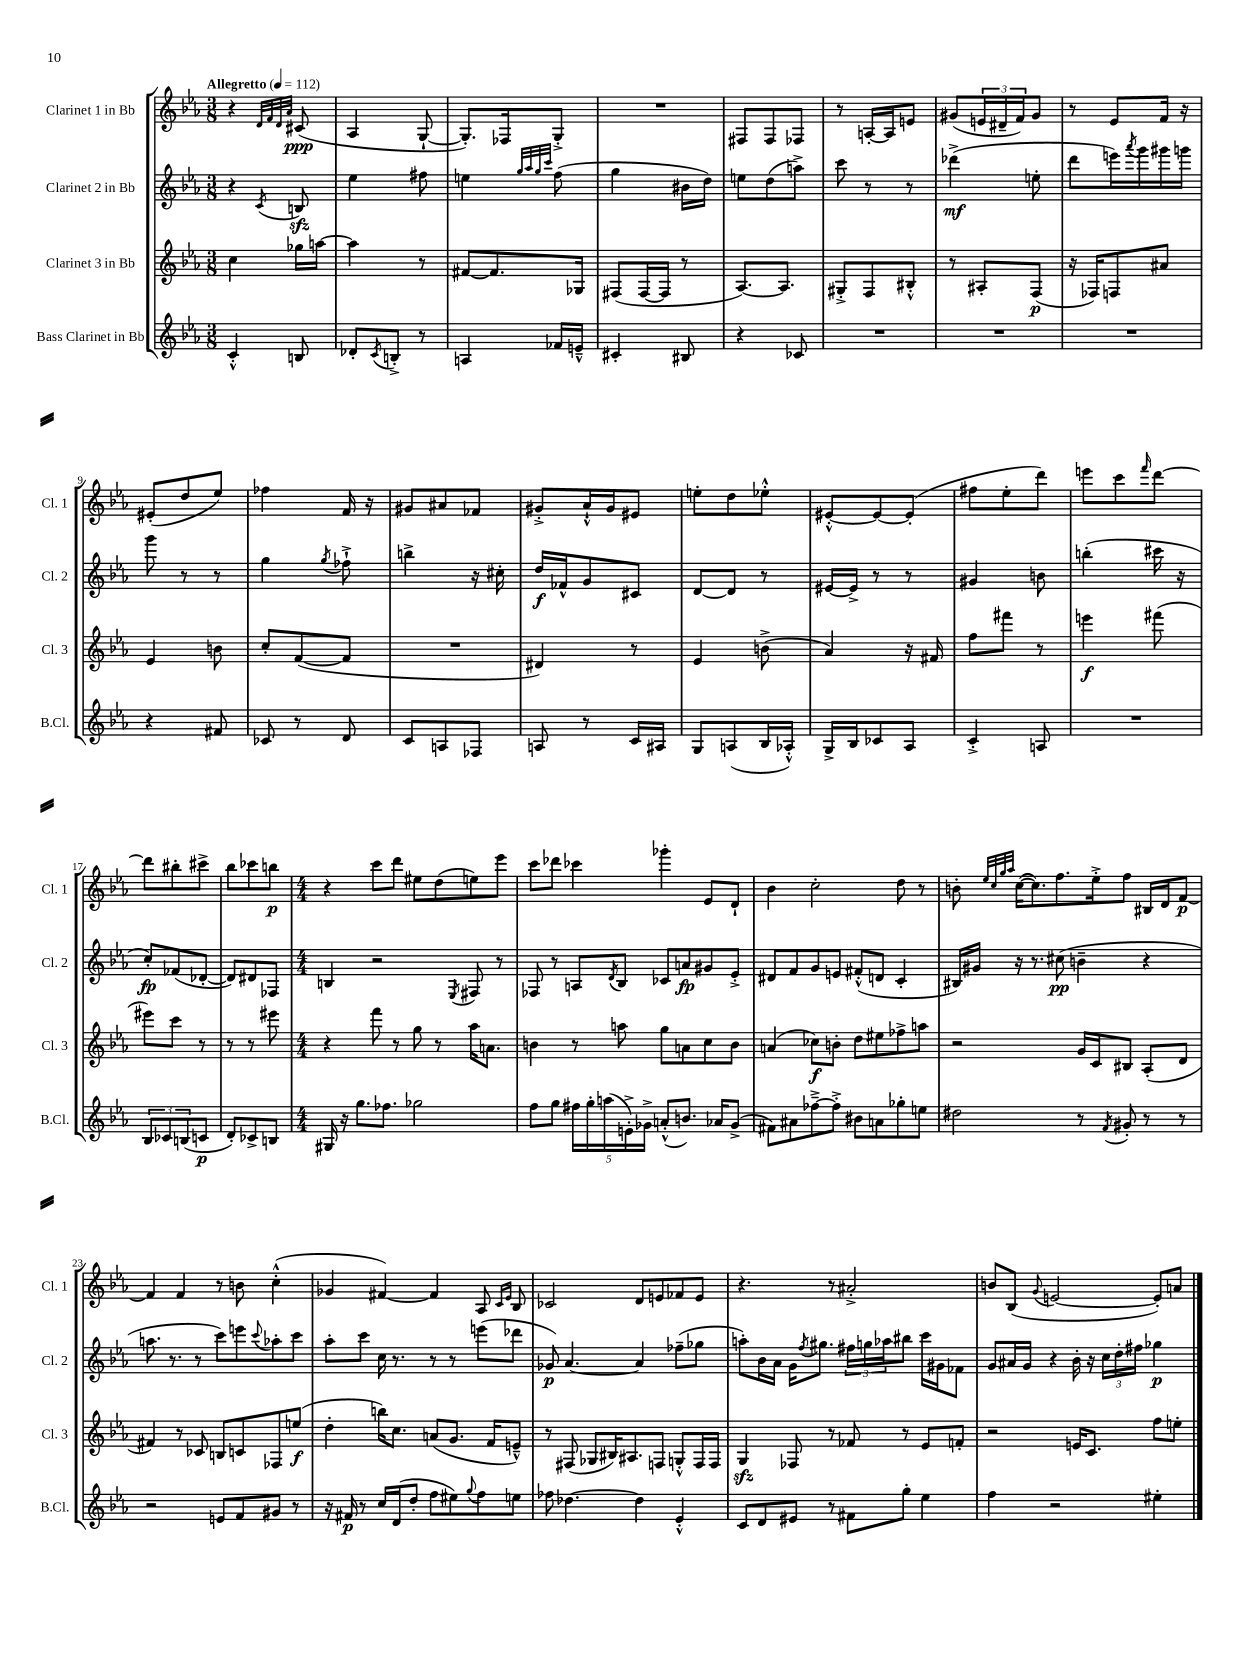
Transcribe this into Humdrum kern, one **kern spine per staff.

**kern	**kern	**kern	**kern
*staff4	*staff3	*staff2	*staff1
*clefG2	*clefG2	*clefG2	*clefG2
*k[b-e-a-]	*k[b-e-a-]	*k[b-e-a-]	*k[b-e-a-]
*M3/8	*M3/8	*M3/8	*M3/8
*MM112	*MM112	*MM112	*MM112
4c'^^	4cc	4r	4r
.	.	.	32qqd
.	.	.	32qqf
.	.	.	32qqd
.	.	8qc	32qqa-
8B	16gg-	8B	(8c#
.	[16aa	.	.
=	=	=	=
8d-'	4aa]	4ee-	4A-
8qc	.	.	.
8B'^	.	.	.
8r	8r	8ff#	[8G`
=	=	=	=
4A	[8f#	4ee	8.G'])
.	8.f#]	.	.
.	.	.	16F-
.	.	32qqgg	.
.	.	32qqaa-	.
.	.	32qqgg	.
.	.	32qqccc	.
16f-	.	(8ff	8G'^
16e~^^	16G-	.	.
=	=	=	=
4c#'	(8F#	4gg	4.r
.	[16F#	.	.
.	16F#]	.	.
8B#	8r	16b#	.
.	.	16dd)	.
=	=	=	=
4r	[8.A-)	8ee	8F#
.	.	(8dd	8F#
.	8.A-]	.	.
8c-	.	8aa^)	8F-
=	=	=	=
4.r	8G#'^	8ccc	8r
.	8F	8r	[16A'
.	.	.	16A]
.	8B#'^^	8r	8e
=	=	=	=
4.r	8r	(4ddd-^	(8g#
.	8A#'	.	24e
.	.	.	24d#~
.	.	.	24f)
.	(8F	8ee'	8g#
=	=	=	=
4.r	16r	8ddd	8r
.	16F-)	.	.
.	8F	16eee)	8e-
.	.	8qaaa-	.
.	.	16ggg	.
.	8a#	16ggg#	16f
.	.	16ggg	16r
=	=	=	=
4r	4e-	8ggg	(8e#'
.	.	8r	8dd
8f#	8b	8r	8ee-)
=	=	=	=
8c-	8cc'	4gg	4ff-
8r	([8f	.	.
.	.	8qgg	.
8d	8f]	8ff-`^	16f
.	.	.	16r
=	=	=	=
8c	4.r	4bb^	8g#
8A	.	.	8a#
8F-	.	16r	8f-
.	.	16cc#'	.
=	=	=	=
8A	4d#)	16dd	8g#'^
.	.	16f-^^	.
8r	.	8g	16a-`^^
.	.	.	16g#
16c	8r	8c#	8e#
16A#	.	.	.
=	=	=	=
8G	4e-	[8d	8ee'
(8A	.	8d]	8dd
16B-	(8b^	8r	8ee-'^^
16A-'^^)	.	.	.
=	=	=	=
16G^	4a-)	[16e#	[8e#'^^
16B-	.	16e#^]	.
8c-	.	8r	8e#_
8A-	16r	8r	(8e#']
.	16f#	.	.
=	=	=	=
4c'^	8ff	4g#	8ff#
.	8fff#	.	8ee-'
8A	8r	8b	8ddd)
=	=	=	=
4.r	4eee	(4bb'	8eee
.	.	.	8ccc
.	.	.	16qqfff
.	(8fff#	16ccc#	[8ddd
.	.	16r	.
=	=	=	=
12B-	8eee#)	8cc')	8ddd]
12c-	.	.	.
.	8ccc	(8f-	8bb#'
(12B	.	.	.
8c	8r	[8d-'	8ccc#^
=	=	=	=
8d')	8r	8d-])	8bb-
8c-^	8r	8d#	8ccc-
8B	8eee#	8F-	8bb
=	=	=	=
*M4/4	*M4/4	*M4/4	*M4/4
16G#	4r	4B	4r
16r	.	.	.
8.gg	.	.	.
.	8fff	2r	8ccc
8.ff-	.	.	.
.	8r	.	8ddd
2gg-	8gg	.	8ee#
.	8r	.	(8dd
.	.	8qE-	.
.	16aa-	8F#	8ee)
.	8.a	.	.
.	.	8r	8eee-
=	=	=	=
8ff	4b	8F-	8ccc
8gg	.	8r	8ddd-
20ff#	8r	8A	4ccc-
20gg'	.	.	.
(20aa	.	.	.
.	.	8qd	.
.	8aa	8B-	.
20e'^)	.	.	.
20g-^	.	.	.
(8a'^^	8gg	8c-	4ggg-'
8.b)	8a	8a	.
.	8cc	8g#	8e-
16a-	.	.	.
(8g-^	8b	8e-'^	8d`
=	=	=	=
8f#)	(4a	8d#	4b-
8a#	.	8f	.
[8ff-~^	8cc-)	8g	2cc'
8ff-'^]	8b'	8e	.
8b#	8dd	(8f#'^^	.
8a	8ee#	8d	.
8gg-'	8ff-^	4c'	8dd
8ee	8aa	.	8r
=	=	=	=
2dd#	2r	16B#)	8b'
.	.	16g#	.
.	.	.	32qqee-
.	.	.	32qqcc
.	.	.	32qqgg
.	.	.	32qqaa-
.	.	16r	([16cc
.	.	8.r	8.cc])
.	.	(8cc#	8.ff
8r	16g	4b~	.
.	16c	.	16ee-'^
8qf	.	.	.
8g#'	8B#	.	8ff
8r	(8A-'	4r	16B#
.	.	.	16d
8r	8d	.	[8f
=	=	=	=
2r	4f#)	8.aa	4f]
.	.	8.r	.
.	8r	.	4f
.	8c-	8r	.
8e	8B	8ccc)	8r
8f	8c	8eee	8b
.	.	8qqccc	.
8g#	8F-	8aa-'	(4cc'^^
8r	(8ee	8ccc	.
=	=	=	=
16r	4dd'	8aa-'	4g-
16f#	.	.	.
8r	.	8ccc	.
16cc	16bb)	16cc	[4f#)
(16d	8.cc	8.r	.
8dd'	.	.	.
8ff	(8a	8r	4f#]
8ee#)	8.g	8r	.
8qqgg	.	.	.
8ff	.	(8eee	8A-
.	16f	.	.
.	.	.	16qqc
.	.	.	16qqe-
8ee	8e~^^)	8ddd-	8B-
=	=	=	=
8ff-	8r	8g-)	2c-
[4.dd-	(8F#	[4.a-	.
.	8G-	.	.
.	16B#)	.	.
.	8.A#	.	.
4dd-]	.	4a-]	8d
.	8F	.	8e
4e-'^^	8G'^^	(8ff-~	8f-
.	16F	8gg-	8e
.	16F	.	.
=	=	=	=
8c	4G	8aa')	4.r
8d	.	16b-	.
.	.	16a-	.
8e#	8F-	16g	.
.	.	8qff	.
.	.	8.gg#	.
8r	8r	.	8r
8f#	8f-	24ff#	2a#'^
.	.	24gg	.
.	.	24aa-	.
8gg'	8r	8bb#	.
4ee-	8e-	16ccc	.
.	.	16g#	.
.	8f'	8f-	.
=	=	=	=
4ff	2r	8g	8b
.	.	16a#	(8B-
.	.	16g	.
.	.	.	8qqg
2r	.	4r	[2e
.	16e	16b-'	.
.	8.c	16r	.
.	.	24cc	.
.	.	24dd'	.
.	.	24ff#	.
4ee#'	8ff	4gg-	8e'])
.	8ee'	.	8a
==	==	==	==
*-	*-	*-	*-
